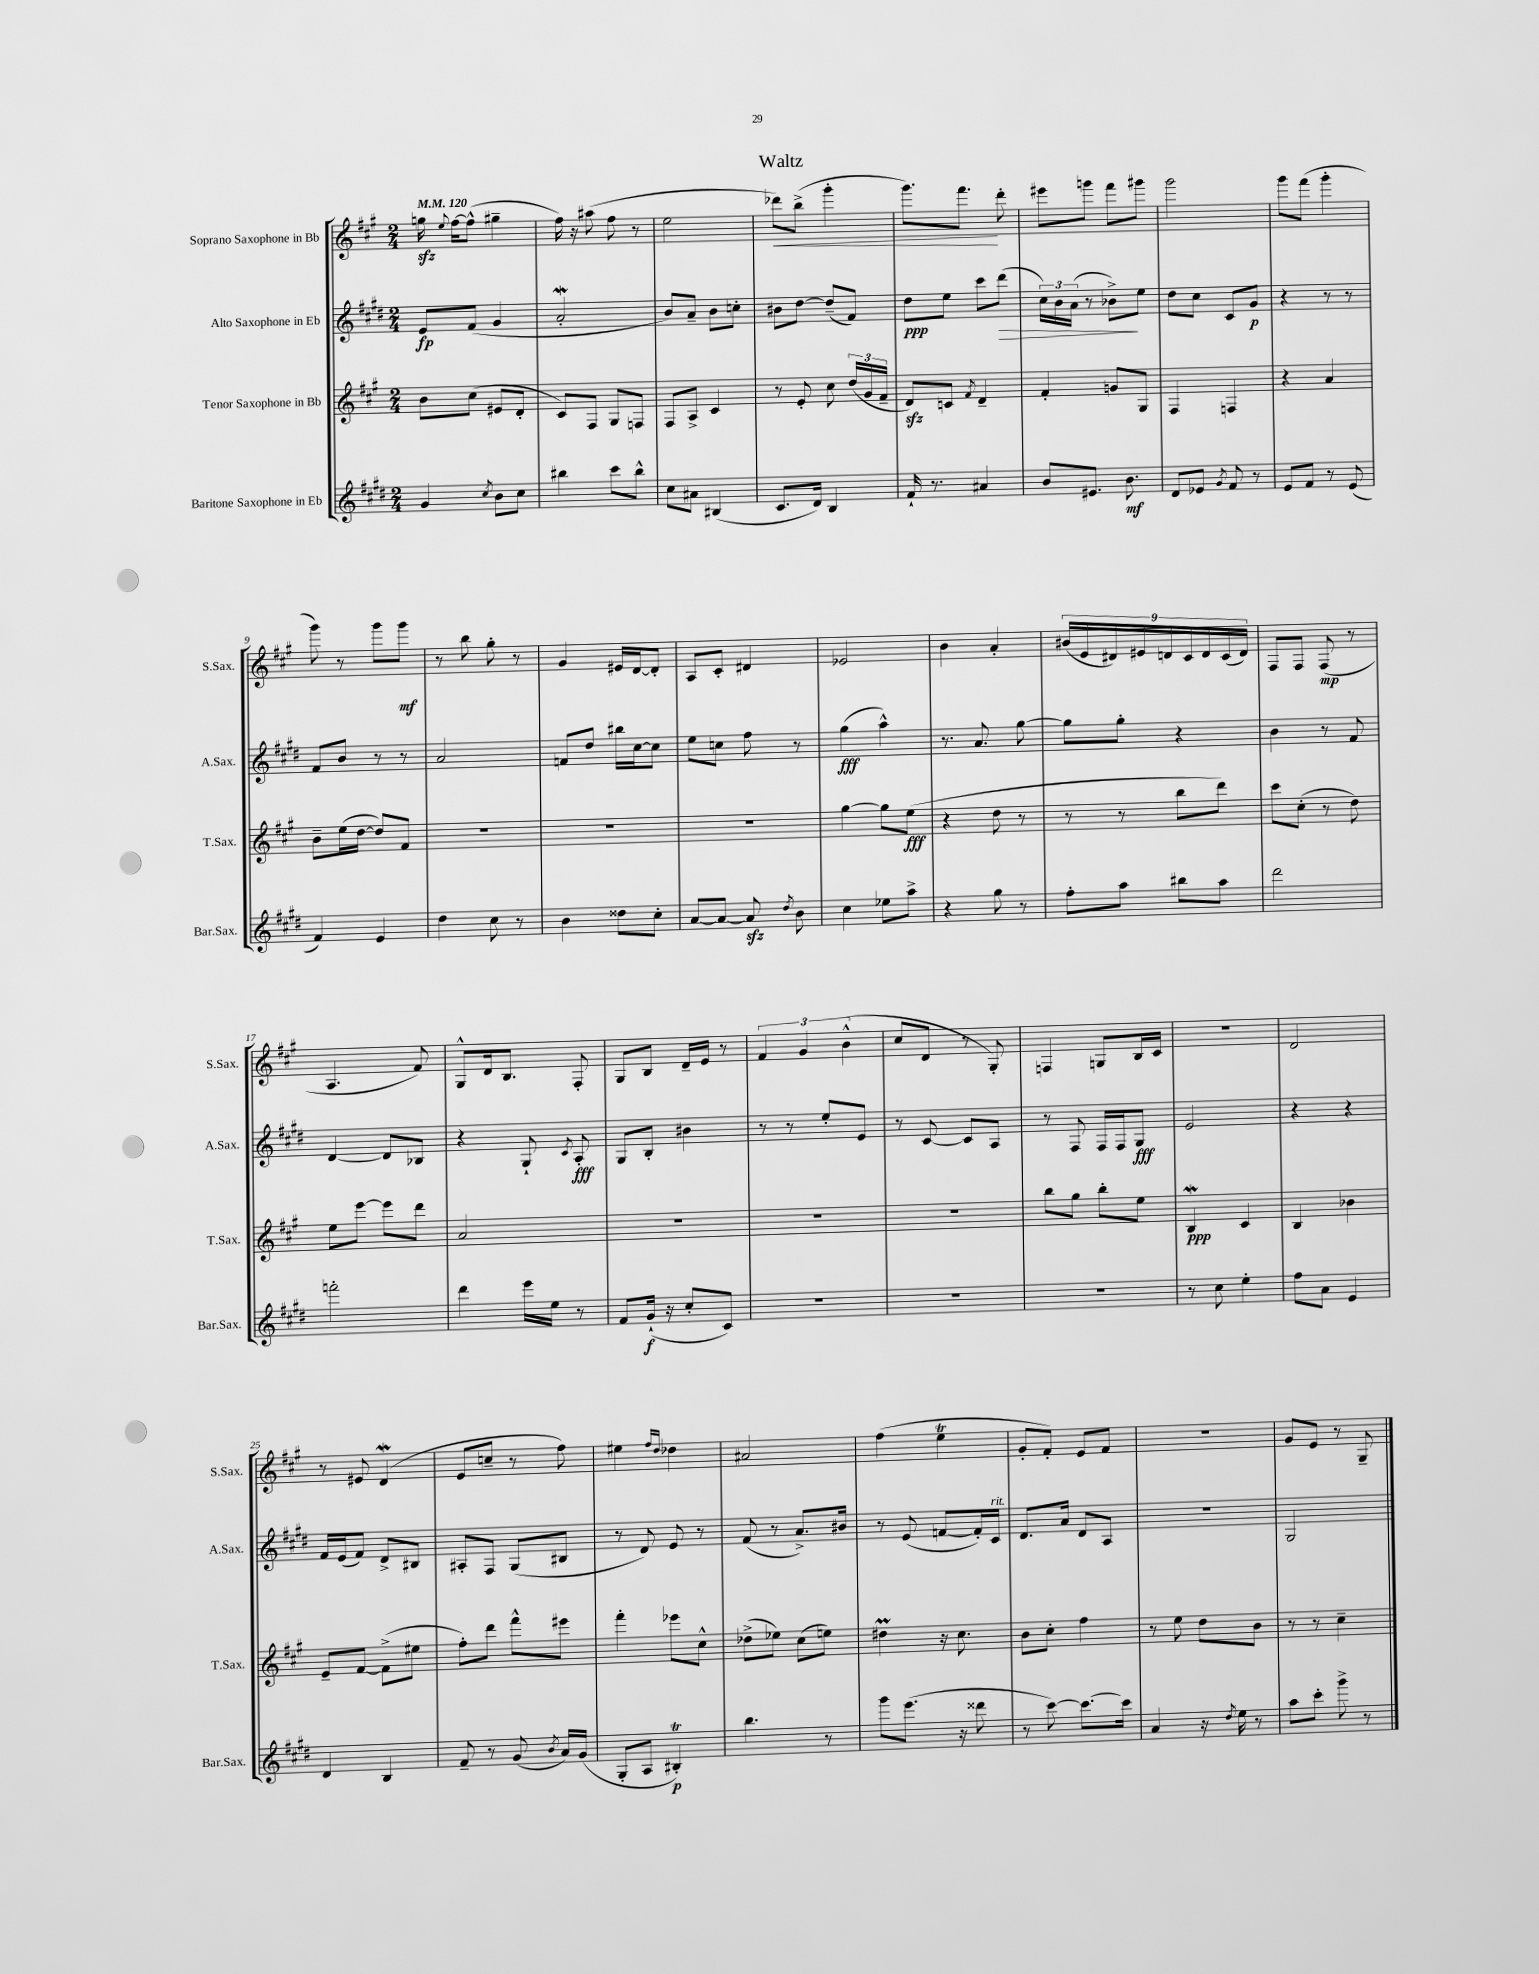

**kern	**dynam	**kern	**dynam	**kern	**dynam	**kern	**dynam
*part4	*part4	*part3	*part3	*part2	*part2	*part1	*part1
*staff4	*staff4	*staff3	*staff3	*staff2	*staff2	*staff1	*staff1
*I"Baritone Saxophone in Eb	*	*I"Tenor Saxophone in Bb	*	*I"Alto Saxophone in Eb	*	*I"Soprano Saxophone in Bb	*
*I'Bar.Sax.	*	*I'T.Sax.	*	*I'A.Sax.	*	*I'S.Sax.	*
*clefG2	*	*clefG2	*	*clefG2	*	*clefG2	*
*k[f#c#g#d#]	*	*k[f#c#g#]	*	*k[f#c#g#d#]	*	*k[f#c#g#]	*
*M2/4	*	*M2/4	*	*M2/4	*	*M2/4	*
*MM120	*	*MM120	*	*MM120	*	*MM120	*
=1	=1	=1	=1	=1	=1	=1	=1
4g#/	.	8b\L	.	8e/L	fp	16ggnzz\	.
.	.	.	.	.	.	8qqee/	.
.	.	.	.	.	.	[16ff#\KL	.
.	.	(8cc#\J	.	(8f#/J	.	(8ff#^^\J]	.
8qcc#/	.	.	.	.	.	.	.
8b\L	.	8e#X/L	.	4g#/	.	4gg#X~\	.
8cc#\J	.	8d'/J	.	.	.	.	.
=2	=2	=2	=2	=2	=2	=2	=2
4bb#X\	.	8c#/L)	.	2aw'/	.	16ff#\)	.
.	.	.	.	.	.	16r	.
.	.	8F#/J	.	.	.	(8aa#X\	.
8ccc#\L	.	8G#/L	.	.	.	8ff#\	.
8bb#^^\J	.	8Fn/J	.	.	.	8r	.
=3	=3	=3	=3	=3	=3	=3	=3
8cc#\L	.	8F#/L	.	8b/L)	.	2ee\	.
8a#X\J	.	8A^/J	.	8a~/J	.	.	.
(4B#X/	.	4c#/	.	8b\L	.	.	.
.	.	.	.	8ccn'\J	.	.	.
=4	=4	=4	=4	=4	=4	=4	=4
!	!	!	!	!	!	!	!LO:HP:b
8.c#/L	.	8r	.	8b#X\L	.	8ddd-X\L)	<
.	.	8e'/	.	[8dd#\J	.	(8bb^\J	.
16d#/Jk)	.	.	.	.	.	.	.
4B/	.	8cc#\	.	(8dd#~/L]	.	4ggg#'\	.
.	.	(24dd/LL	.	8f#/J)	.	.	.
.	.	24g#/	.	.	.	.	.
.	.	24f#~/JJ	.	.	.	.	.
=5	=5	=5	=5	=5	=5	=5	=5
16f#`/	.	8dzz/L)	.	8dd#\L	ppp	8.ggg#\L)	.
8.r	.	.	.	.	.	.	.
.	.	8cn/J	.	8ee\J	.	.	.
.	.	.	.	.	.	8.fff#\J	.
.	.	8qf#/	.	.	.	.	.
4a#X/	.	4d~/	.	8ccc#\L	.	.	.
!	!	!	!	!	!LO:HP:b	!	!
.	.	.	.	(8ddd#\J	>	8ddd'\	[
=6	=6	=6	=6	=6	=6	=6	=6
8b/L	.	4f#'/	.	24cc#\LL)	.	8eee#X\L	.
.	.	.	.	24b\	.	.	.
.	.	.	.	(24a\JJ	.	.	.
8.e#X/J	.	.	.	8r	.	8gggn\J	.
.	.	8gn/L	.	8b-X^\L)	.	8fff#\L	.
8.b\	mf	.	.	.	.	.	.
.	.	8G#/J	.	8ee\J	]	8ggg#X\J	.
=7	=7	=7	=7	=7	=7	=7	=7
8d#/L	.	4F#/	.	8dd#\L	.	2ggg#\	.
8e-X/J	.	.	.	8cc#\J	.	.	.
8qg#/	.	.	.	.	.	.	.
8f#/	.	4Fn/	.	8c#/L	.	.	.
8r	.	.	.	8g#/J	p	.	.
=8	=8	=8	=8	=8	=8	=8	=8
8e/L	.	4r	.	4r	.	8ggg#\L	.
8f#/J	.	.	.	.	.	(8fff#\J	.
8r	.	4a/	.	8r	.	4ggg#'\	.
(8e/	.	.	.	8r	.	.	.
!!LO:LB:g=z
=9	=9	=9	=9	=9	=9	=9	=9
4f#/)	.	8b~\L	.	8f#/L	.	8ggg#\)	.
.	.	(16ee\L	.	8b/J	.	8r	.
.	.	[16dd\JJ	.	.	.	.	.
4e/	.	8dd/L])	.	8r	.	8ggg#\L	.
.	.	8f#/J	.	8r	.	8ggg#\J	mf
=10	=10	=10	=10	=10	=10	=10	=10
4dd#\	.	2r	.	2a/	.	8r	.
.	.	.	.	.	.	8bb\	.
8cc#\	.	.	.	.	.	8gg#'\	.
8r	.	.	.	.	.	8r	.
=11	=11	=11	=11	=11	=11	=11	=11
4b\	.	2r	.	8fn/L	.	4g#/	.
.	.	.	.	8dd#/J	.	.	.
8dd##X\L	.	.	.	16bb#X\LL	.	16e#X/LL	.
.	.	.	.	[16cc#\J	.	[16d/J	.
8cc#'\J	.	.	.	8cc#\J]	.	8d'/J]	.
=12	=12	=12	=12	=12	=12	=12	=12
[8a/L	.	2r	.	8ee\L	.	8A/L	.
8a/J_	.	.	.	8ccn\J	.	8c#'/J	.
8azz/]	.	.	.	8ff#\	.	4d#X/	.
8qdd#/	.	.	.	.	.	.	.
8b\	.	.	.	8r	.	.	.
=13	=13	=13	=13	=13	=13	=13	=13
4cc#\	.	[4gg#\	.	(4gg#\	fff	2e-X/	.
8ee-X\L	.	8gg#\L]	.	4aa^^\)	.	.	.
8aa^\J	.	(8ee\J	fff	.	.	.	.
=14	=14	=14	=14	=14	=14	=14	=14
4r	.	4r	.	8.r	.	4b\	.
.	.	.	.	8.a/	.	.	.
8gg#\	.	8dd\	.	.	.	4a'/	.
8r	.	8r	.	[8gg#\	.	.	.
=15	=15	=15	=15	=15	=15	=15	=15
8ff#'\L	.	8r	.	8gg#\L]	.	(18b#X/LL	.
.	.	.	.	.	.	18e/	.
.	.	.	.	.	.	18d#X/)	.
8aa\J	.	8r	.	8gg#'\J	.	.	.
.	.	.	.	.	.	18e#X/	.
.	.	.	.	.	.	18dn/	.
8bb#X\L	.	8bb\L	.	4r	.	.	.
.	.	.	.	.	.	18c#/	.
.	.	.	.	.	.	18d/	.
8aa\J	.	8ddd\J)	.	.	.	.	.
.	.	.	.	.	.	(18c#/	.
.	.	.	.	.	.	18d/JJ)	.
=16	=16	=16	=16	=16	=16	=16	=16
2ddd#\	.	8ccc#\L	.	4b\	.	8F#/L	.
.	.	(8cc#'\J	.	.	.	8F#/J	.
.	.	8r	.	8r	.	(8F#/	mp
.	.	8dd\)	.	8f#/	.	8r	.
!!LO:LB:g=z
=17	=17	=17	=17	=17	=17	=17	=17
2fffn'\	.	8ee\L	.	[4d#/	.	4.A/	.
.	.	[8eee\J	.	.	.	.	.
.	.	8eee\L]	.	8d#/L]	.	.	.
.	.	8ddd\J	.	8B-X/J	.	8f#/)	.
=18	=18	=18	=18	=18	=18	=18	=18
4ddd#\	.	2a/	.	4r	.	8G#^^/L	.
.	.	.	.	.	.	16d/k	.
.	.	.	.	.	.	8.B/J	.
16eee\LL	.	.	.	8G#`/	.	.	.
16ee\JJ	.	.	.	.	.	.	.
.	.	.	.	8qc#/	.	.	.
8r	.	.	.	8A'/	fff	8F#'/	.
=19	=19	=19	=19	=19	=19	=19	=19
8f#/L	.	2r	.	8G#/L	.	8G#/L	.
(16g#`/Jk	f	.	.	8B'/J	.	8B/J	.
16r	.	.	.	.	.	.	.
8cc#'/L	.	.	.	4b#X\	.	16d~/LL	.
.	.	.	.	.	.	16e/JJ	.
8c#/J)	.	.	.	.	.	8r	.
=20	=20	=20	=20	=20	=20	=20	=20
2r	.	2r	.	8r	.	6f#/	.
.	.	.	.	8r	.	.	.
.	.	.	.	.	.	6g#/	.
.	.	.	.	8ee'/L	.	.	.
.	.	.	.	.	.	(6b^^\	.
.	.	.	.	8e/J	.	.	.
=21	=21	=21	=21	=21	=21	=21	=21
2r	.	2r	.	8r	.	8cc#/L	.
.	.	.	.	[8c#/	.	8d/J	.
.	.	.	.	8c#/L]	.	8r	.
.	.	.	.	8A/J	.	8G#'/)	.
=22	=22	=22	=22	=22	=22	=22	=22
2r	.	8bb\L	.	8r	.	4Fn/	.
.	.	8gg#\J	.	8F#/	.	.	.
.	.	8bb'\L	.	16F#/LL	.	8Gn/L	.
.	.	.	.	16F#/J	.	.	.
.	.	8ee\J	.	8G#/J	fff	16B/L	.
.	.	.	.	.	.	16c#/JJ	.
=23	=23	=23	=23	=23	=23	=23	=23
8r	.	4BW/	ppp	2e/	.	2r	.
8cc#\	.	.	.	.	.	.	.
4ee'\	.	4c#/	.	.	.	.	.
=24	=24	=24	=24	=24	=24	=24	=24
8ff#\L	.	4B/	.	4r	.	2d/	.
8a\J	.	.	.	.	.	.	.
4e/	.	4b-X\	.	4r	.	.	.
!!LO:LB:g=z
=25	=25	=25	=25	=25	=25	=25	=25
4d#/	.	8e~/L	.	16f#/LL	.	8r	.
.	.	.	.	(16e/J	.	.	.
.	.	[8f#/J	.	8f#/J)	.	8e#X/	.
4B/	.	(8f#^\L]	.	8d#^/L	.	(4dw/	.
.	.	8ee#X\J	.	8B#X/J	.	.	.
=26	=26	=26	=26	=26	=26	=26	=26
8f#~/	.	8ff#'\L)	.	8A#X'/L	.	8e/L	.
8r	.	8ddd\J	.	8F#/J	.	8ccn~/J	.
(8g#/	.	8fff#^^\L	.	(8G#/L	.	8r	.
8qb/	.	.	.	.	.	.	.
16a/LL)	.	8eee#X\J	.	8B#X/J	.	8ff#\)	.
(16g#/JJ	.	.	.	.	.	.	.
=27	=27	=27	=27	=27	=27	=27	=27
8G#'/L	.	4fff#'\	.	8r	.	4ee#X\	.
8A/J	.	.	.	8d#/)	.	.	.
.	.	.	.	.	.	16qqff#/LL	.
.	.	.	.	.	.	16qqdd/JJ	.
4B#Xt'/)	p	8eee-X\L	.	8e/	.	4dd-X\	.
.	.	8cc#^^\J	.	8r	.	.	.
=28	=28	=28	=28	=28	=28	=28	=28
4.bb\	.	(8dd-X^\L	.	(8f#/	.	2a#X/	.
.	.	8ee-X\J)	.	8r	.	.	.
.	.	(8cc#\L	.	8.a^/L)	.	.	.
8r	.	8een\J)	.	.	.	.	.
.	.	.	.	16b#X/Jk	.	.	.
=29	=29	=29	=29	=29	=29	=29	=29
8ggg#\L	.	4dd#Xm\	.	8r	.	(4ff#\	.
(8.eee\J	.	.	.	(8e/	.	.	.
.	.	16r	.	[8fn/L	.	4eeT\	.
16r	.	8.cc#\	.	.	.	.	.
8ddd##X\	.	.	.	16f'/L])	.	.	.
!	!	!	!	!LO:TX:a:i:t=rit.	!	!	!
.	.	.	.	16c#/JJ	.	.	.
=30	=30	=30	=30	=30	=30	=30	=30
8r	.	8b\L	.	8.d#/L	.	8g#'/L	.
[8ccc#\)	.	8cc#'\J	.	.	.	8f#'/J)	.
.	.	.	.	16a/Jk	.	.	.
8.ccc#\L_	.	4ff#\	.	8d#/L	.	8e/L	.
.	.	.	.	8A/J	.	8f#/J	.
16ccc#\Jk]	.	.	.	.	.	.	.
=31	=31	=31	=31	=31	=31	=31	=31
4a/	.	8r	.	2r	.	2r	.
.	.	8ee\	.	.	.	.	.
16r	.	8dd\L	.	.	.	.	.
8qdd#/	.	.	.	.	.	.	.
16ee\	.	.	.	.	.	.	.
8r	.	8b\J	.	.	.	.	.
=32	=32	=32	=32	=32	=32	=32	=32
8aa\L	.	8r	.	2G#/	.	8g#/L	.
8ccc#'\J	.	8r	.	.	.	8e/J	.
8ggg#^\	.	4cc#~\	.	.	.	8r	.
8r	.	.	.	.	.	8G#~/	.
==	==	==	==	==	==	==	==
*-	*-	*-	*-	*-	*-	*-	*-
